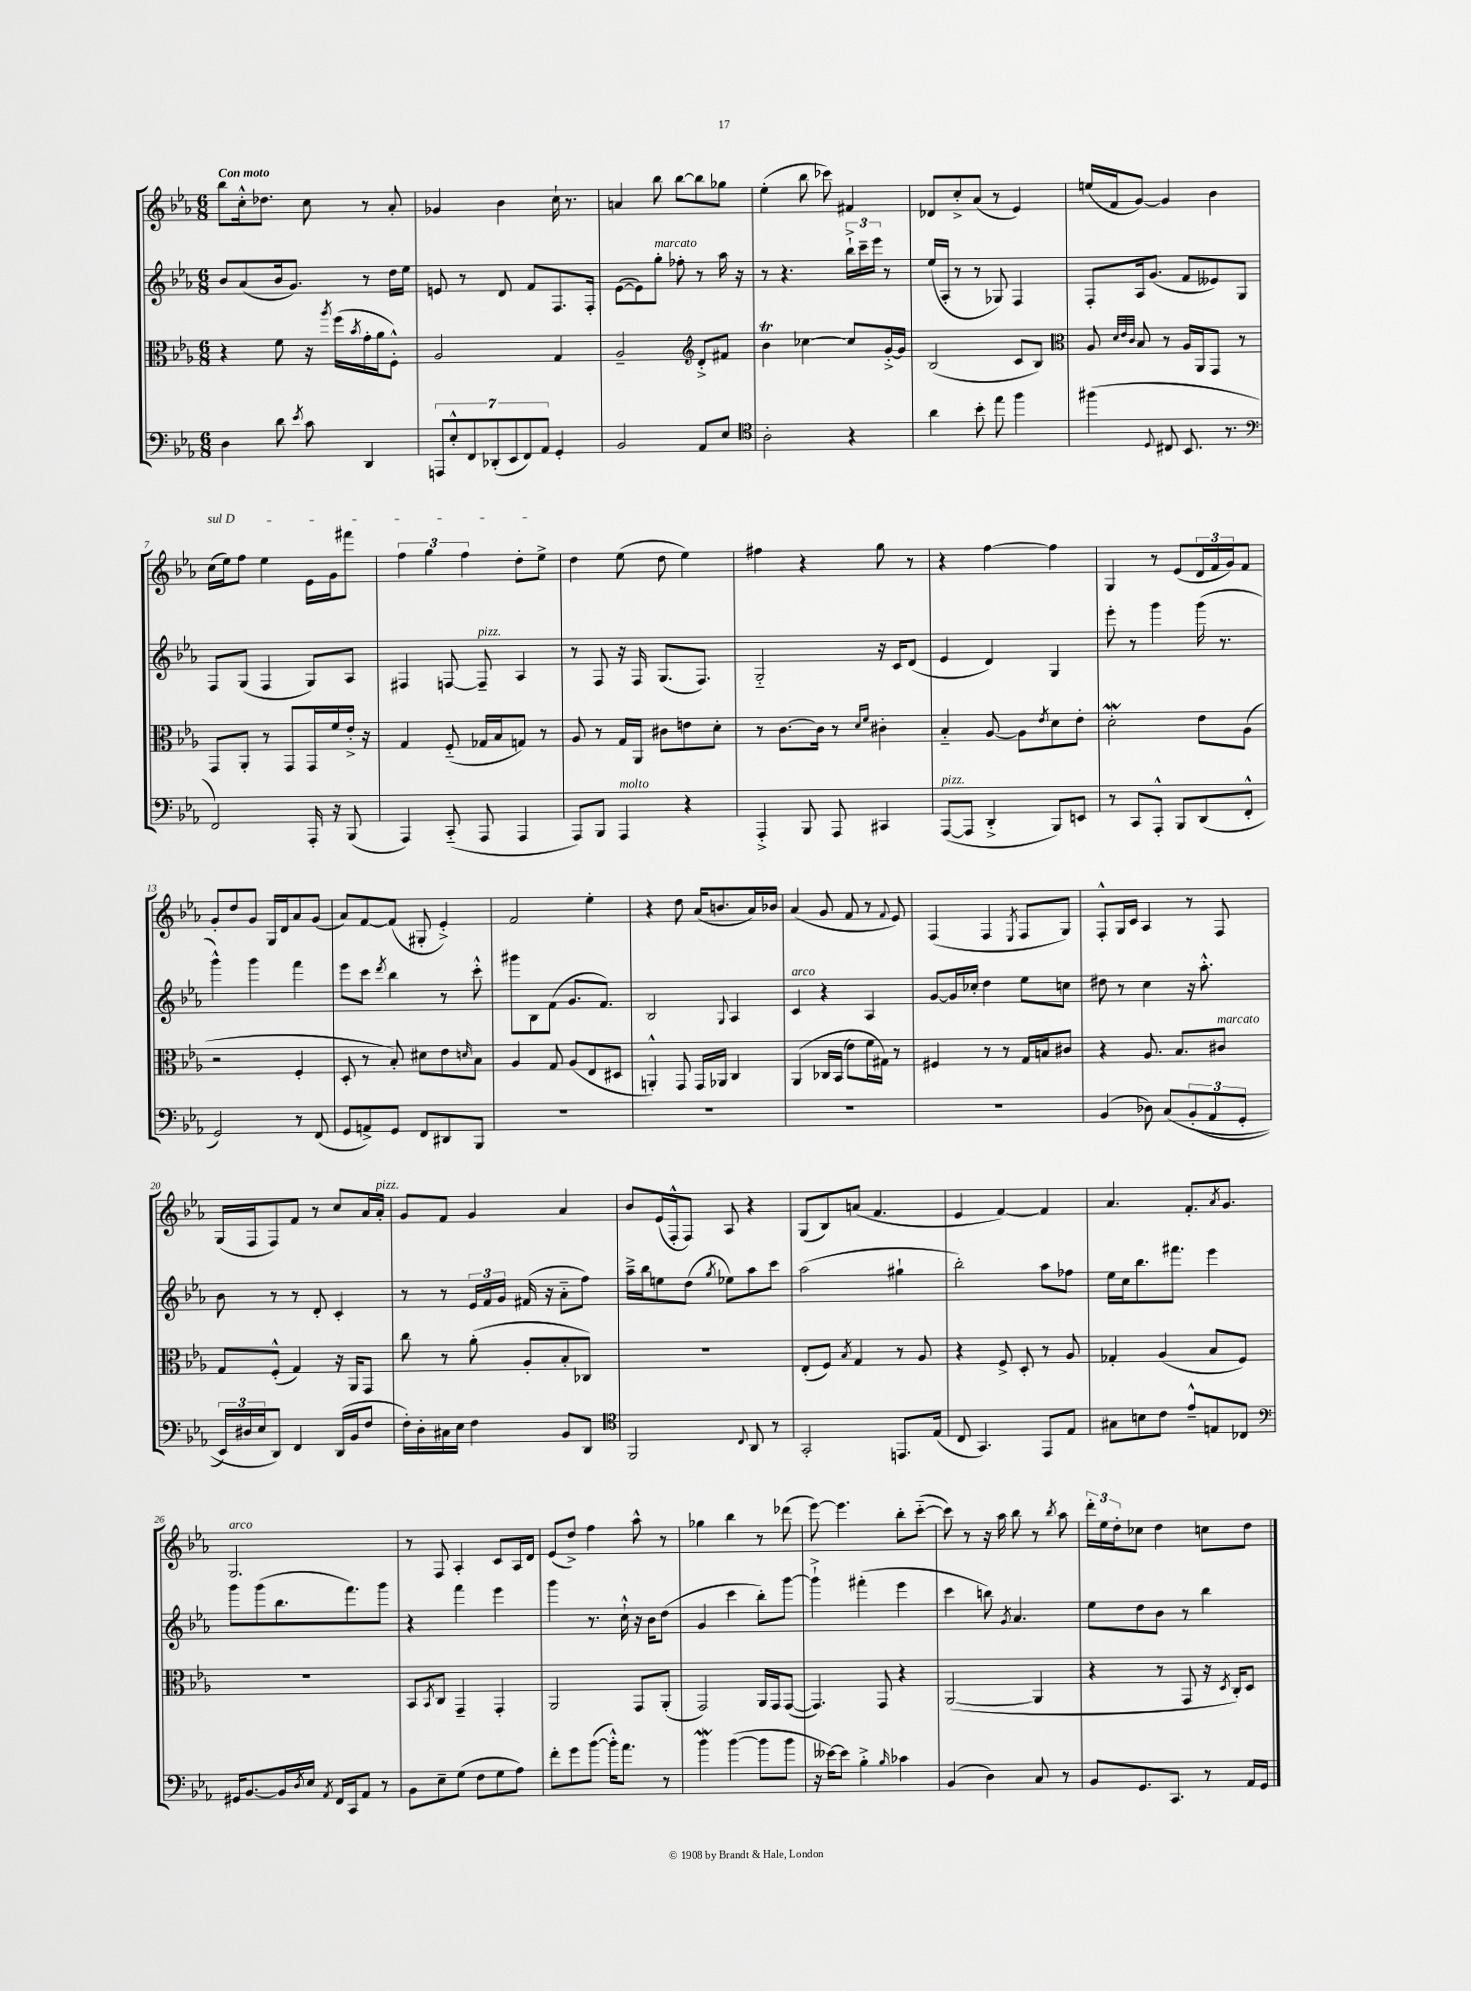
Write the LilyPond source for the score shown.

<<
\new StaffGroup <<
\new Staff = "s0" {
    \clef treble \key ees \major \numericTimeSignature \time 6/8 \tempo "Con moto"
    bes''8 c''16-.-^ des''8. c''8 r8 aes'8-. |
    ges'4 bes'4 c''16-! r8. |
    a'4 bes''8 bes''8~ bes''8 ges''8 |
    ees''4-.( bes''8 ces'''8) fis'4 |
    des'8 c''8-.-> aes'8( r8 ees'4) |
    e''16( f'16 g'8~) g'4 bes'4 |
    \once \override TextSpanner.bound-details.left.text = \markup { \italic "sul D" } c''16\startTextSpan( ees''16) f''8 ees''4 ees'16 g'16 fis'''8 |
    \tuplet 3/2 { f''4 g''4 f''4 } d''8-. ees''8->\stopTextSpan |
    d''4 ees''8( d''8 ees''4) |
    fis''4 r4 g''8 r8 |
    r4 f''4~ f''4 |
    g4 r8 ees'8( \tuplet 3/2 { d'16 f'16 g'16) } f'8 |
    g'8-. d''8 g'8 g16 d'16 aes'8 g'8( |
    aes'8) f'8~ f'8( gis8-. ees'4-.->) |
    f'2 ees''4-. |
    r4 d''8 aes'16( b'8. aes'16) bes'16 |
    aes'4( g'8 f'8 r8 \appoggiatura { f'8 } ees'8) |
    f4( f4 \acciaccatura { ees8 } f8 g8) |
    f8-.-^ g16 c'16 aes4 r8 f8 |
    g16( f16 f8) f'8 r8 c''8 aes'16 aes'16-.^\markup { \italic "pizz." } |
    g'8 f'8 g'4 aes'4 |
    bes'8 ees'16( f16-.-^ f8) aes8 r4 |
    g8( bes8) a'8( f'4. |
    ees'4 f'4~) f'4 |
    aes'4. f'8.-. \acciaccatura { aes'8 } g'8. |
    g2.^\markup { \italic "arco" } |
    r8 f8 aes4-. c'8 aes16 d'16 |
    ees'8( d''8->) f''4 aes''8-^ r8 |
    ges''4 bes''4 r8 des'''8( |
    ees'''8~) ees'''4. bes''8-. c'''8~-_( |
    c'''8) r8 r16 aes''16 bes''8 r8 \acciaccatura { bes''8 } aes''8 |
    \tuplet 3/2 { d'''16-. ees''16 d''16-. } ces''8 d''4 c''8 d''8 \bar "|." |
}
\new Staff = "s1" {
    \clef treble \key ees \major \numericTimeSignature \time 6/8
    bes'8 aes'8( bes'16 g'8.) r8 d''16 ees''16 |
    e'8 r8 d'8 f'8 f8. f16-. |
    ees'8~( ees'8) g''8-.^\markup { \italic "marcato" } fes''8-. r8 aes''16 r16 |
    r8 r4. \tuplet 3/2 { bes''16-!-> c'''16-- ees'''16 } r8 |
    ees''16( aes16-. r8 r8 ges8) f4 |
    f8-. aes16 g'8.( f'8 eeses'8) g8 |
    f8 g8( f4 g8) aes8 |
    fis4 f8~ f8--^\markup { \italic "pizz." } aes4 |
    r8 f8 r16 f16 g8.( f8.) |
    g2-_ r16 c'16 d'8( |
    ees'4 d'4) g4 |
    ees'''8-. r8 g'''4 g'''16( r8. |
    g'''4-^) g'''4 f'''4 |
    ees'''8 c'''8 \acciaccatura { d'''8 } bes''4 r8 c'''8-.-^ |
    gis'''8 bes8 f'8( g'8. f'8.) |
    bes2 \appoggiatura { g8 } aes4 |
    c'4^\markup { \italic "arco" } r4 aes4 |
    g'8~ g'16 ces''16-. d''4 ees''8 c''8 |
    dis''8 r8 c''4 r16 aes''8.-.-^ |
    bes'8 r8 r8 d'8-. c'4-. |
    r8 r8 \tuplet 3/2 { ees'16 f'16 g'16 } fis'16( r16 aes'8-_ f''8) |
    aes''16---> bes''16 e''8 d''8( \acciaccatura { g''8 } ees''8) aes''8 c'''8 |
    aes''2( gis''4-! |
    bes''2-.) aes''8 fes''8 |
    ees''16 c''16 bes''8. fis'''8. ees'''4 |
    g'''8 g'''8( bes''8. f'''8.) g'''8 |
    r4 f'''4 ees'''4 |
    g'''4 r8. c''16-!-^ r16 bes'16 d''8( |
    g'4 c'''4 bes''8-.) g'''8~ |
    g'''4-!-> fis'''4-.( ees'''4 |
    c'''4 b''8) \acciaccatura { g'8 } aes'4. |
    ees''8 d''8 bes'8 r8 bes''4 \bar "|." |
}
\new Staff = "s2" {
    \clef alto \key ees \major \numericTimeSignature \time 6/8
    r4 f'8 r16 \acciaccatura { aes''8 } f''16( \acciaccatura { bes'8 } g'16-. aes'16 f8-.-^) |
    aes2 g4 |
    aes2-- \clef treble d'8-.-> fis'8 |
    bes'4\trill ces''4~ ces''8 g'16~-.-> g'16 |
    bes2( c'8 bes8) |
    \clef alto aes8 \grace { d'32 ees'32 c'32 } bes8 r8 aes16 aes,16 g,8 r8 |
    g,8 aes,8-. r8 g,8 g,16 f'16 ees'16-.-> r16 |
    g4 f8-_( ges16 bes16 g8) r8 |
    aes8 r8 g16 aes,16 cis'8 e'8 d'8-. |
    r8 c'8.~ c'16 r8 \grace { d'16 f'16 } cis'4-. |
    bes4-_ aes8~ aes8 \acciaccatura { ees'8 } d'8 ees'8-. |
    d'2-.\mordent ees'8 aes8( |
    r2 f4-. |
    d8-. r8 bes8-.) dis'8 ees'8 \grace { d'16 } bes8 |
    aes4 g8 aes8( ees8 dis8 |
    a,4-.-^) g,8 g,16 aes,16 c4 |
    aes,4\( ces16 bes,16( ees'8) f'16 gis16\) r8 |
    fis4 r8 r8 g16 b16 cis'8 |
    r4 aes8. bes8. cis'8^\markup { \italic "marcato" } |
    g8 f8-.-^( g4) r16 aes,16 g,8 |
    c''8 r8 aes'8-.( aes8-. bes8-. ces8) |
    R2. |
    ees8-.( f8) \acciaccatura { bes8 } g4 r8 aes8 |
    r4 f8-> d8-. r8 aes8 |
    ges4-. aes4( bes8 f8) |
    R2. |
    bes,8 \acciaccatura { bes,8 } c8 g,4-- g,4-. |
    aes,2 g,8 aes,8-.( |
    g,2) aes,16 g,16 g,8~( |
    g,4.) g,8 r4 |
    aes,2~( aes,4 |
    r4 r8 g,8 r16 \acciaccatura { d8 } c16-.) d8 \bar "|." |
}
\new Staff = "s3" {
    \clef bass \key ees \major \numericTimeSignature \time 6/8
    d4 d'8 \acciaccatura { ees'8 } c'8 d,4 |
    \tuplet 7/4 { a,,8 ees8-.-^ f,8 des,8-.( ees,8 f,8) aes,8 } g,4-. |
    bes,2 aes,8 ees8 |
    \clef tenor aes2-. r4 |
    aes'4 bes'8-. ees''8 f''4 |
    fis''4( \appoggiatura { d8 } cis8 bes,8. r8. |
    \clef bass f,2) aes,,16-. r16 bes,,8( |
    aes,,4) c,8-_( aes,,8 aes,,4 |
    aes,,8) bes,,8 aes,,4^\markup { \italic "molto" } r4 |
    aes,,4-.-> bes,,8 aes,,8 cis,4 |
    aes,,8~^\markup { \italic "pizz." }( aes,,8 d,4-.-> bes,,8) e,8 |
    r8 c,8 aes,,8-.-^ bes,,8 d,8( f,8-.-^ |
    g,2) r8 f,8( |
    g,8 a,8->) g,8 f,8 dis,8 bes,,8 |
    R2. |
    R2. |
    R2. |
    R2. |
    bes,4( des8) c8\( \tuplet 3/2 { bes,8-.( aes,8 g,8-. } |
    \tuplet 3/2 { ees,16) dis16 ees16 } d,8\) f,4 d,16( bes,16 f8 |
    f16-.) d16-. cis16 ees16 f4 bes,8 d,8 |
    \clef tenor f,2 \appoggiatura { c8 } aes,8 r8 |
    g,2-. e,8. ees16( |
    c8 g,4.) ees,8 ees8 |
    gis8 b8 c'8 ees'8---^ e8 ces8 |
    \clef bass gis,16 bes,8.~ bes,16 \acciaccatura { d8 } ees16 \acciaccatura { aes,8 } f,16 c,16 aes,8 r8 |
    bes,8 ees8-- g8( f8 g8 aes8) |
    f'8-. g'8 bes'8~( bes'16-.-^) aes'8. r8 |
    bes'4\mordent bes'4~( bes'8 bes'8 |
    r16 eeses'16~) eeses'8 bes4-.-> \grace { bes16 } ces'4 |
    bes,4( d4) c8 r8 |
    bes,8 g,8. c,8. r8 aes,16 g,16 \bar "|." |
}
>>
>>
